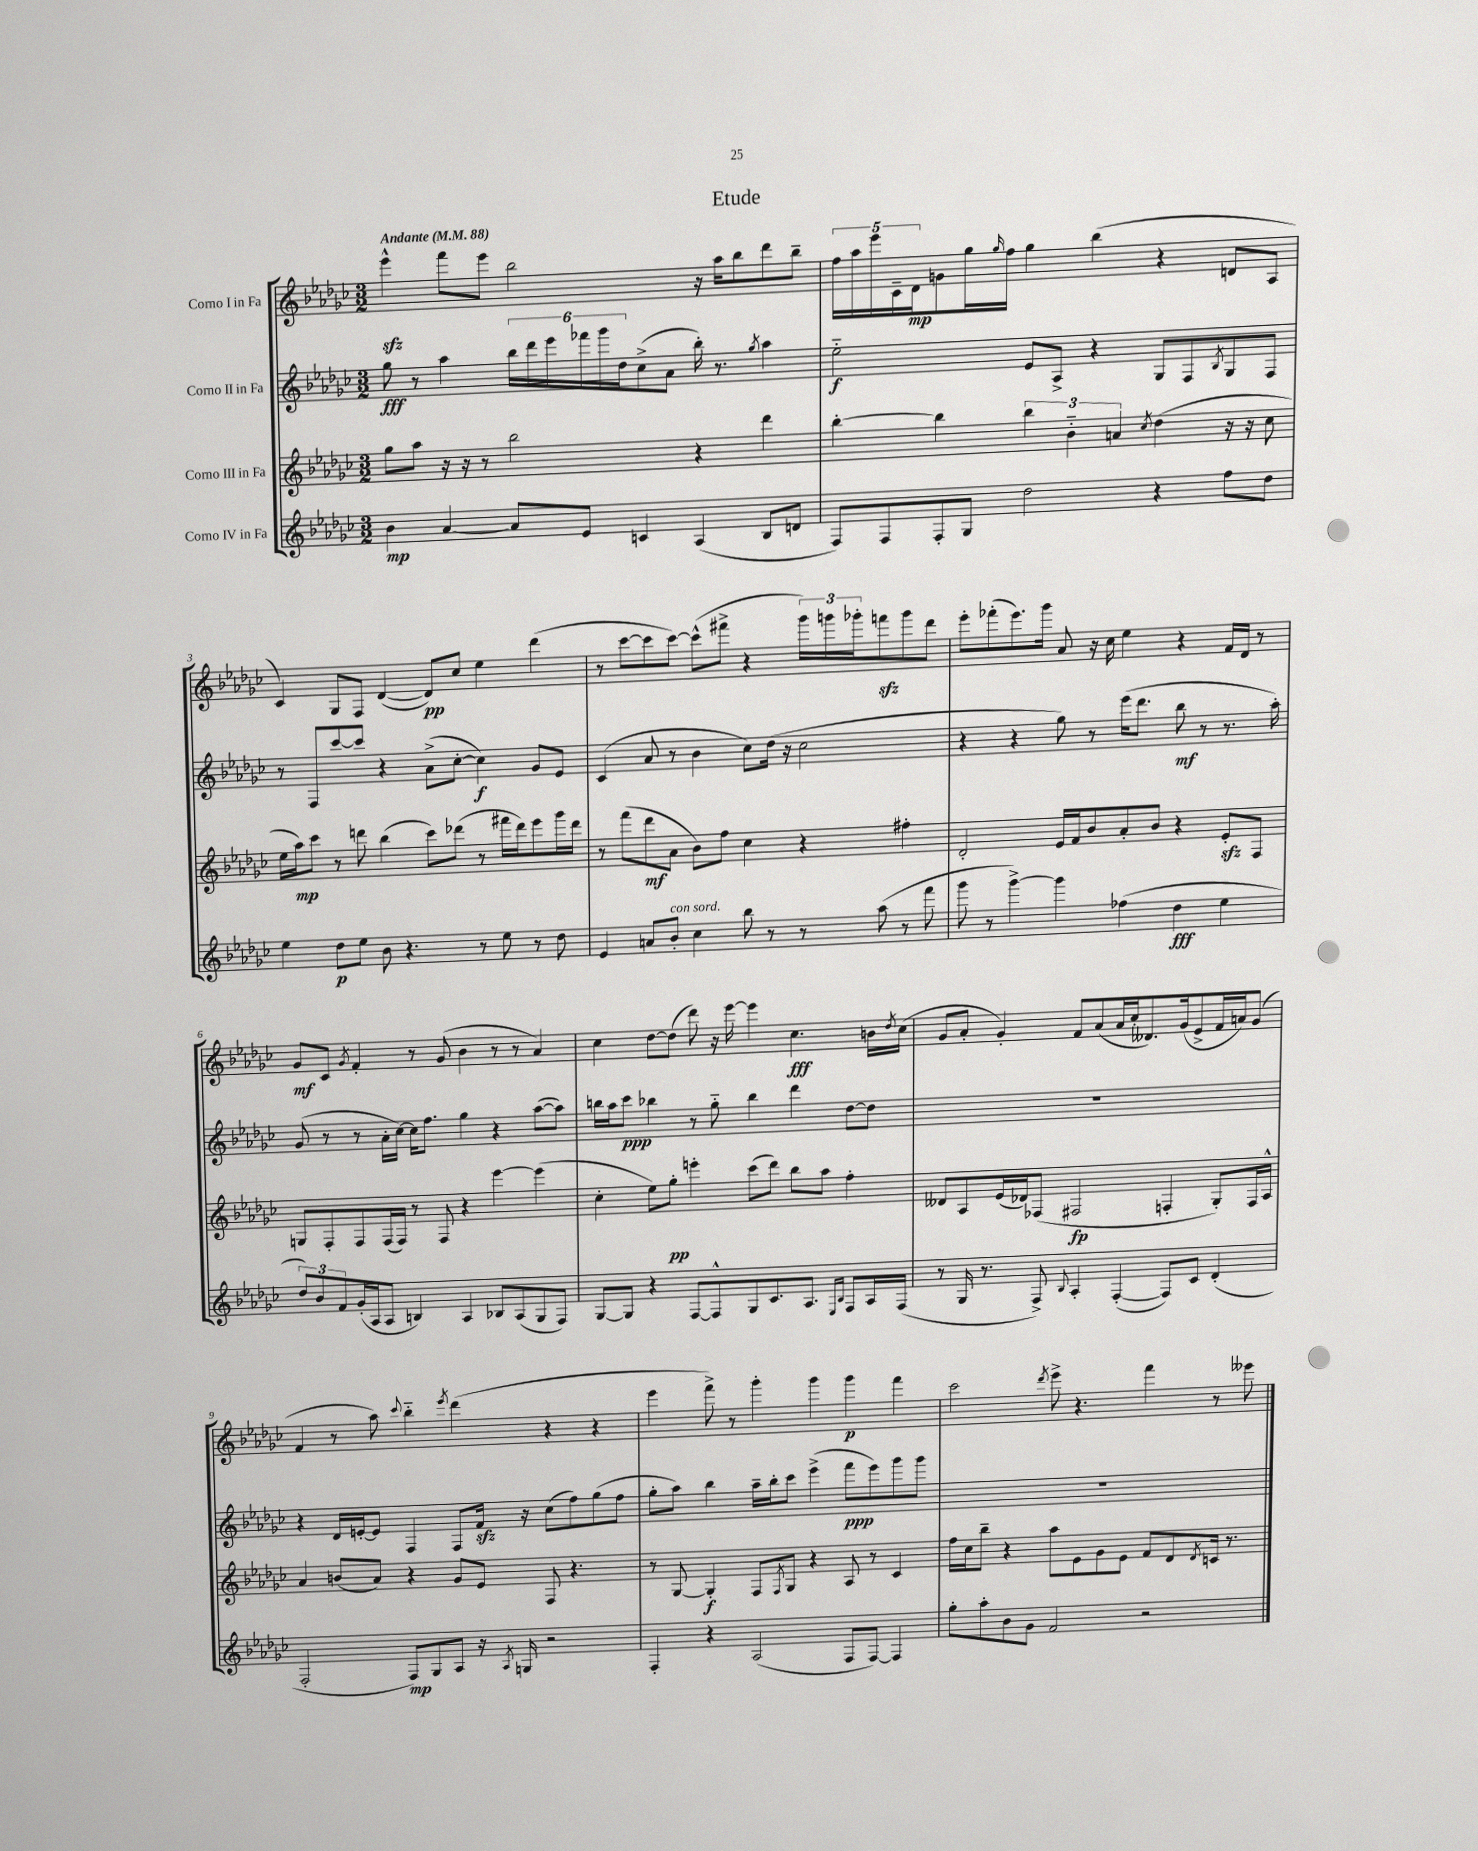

**kern	**dynam	**kern	**dynam	**kern	**dynam	**kern	**dynam
*part4	*part4	*part3	*part3	*part2	*part2	*part1	*part1
*staff4	*staff4	*staff3	*staff3	*staff2	*staff2	*staff1	*staff1
*I"Corno IV in Fa	*	*I"Corno III in Fa	*	*I"Corno II in Fa	*	*I"Corno I in Fa	*
*clefG2	*	*clefG2	*	*clefG2	*	*clefG2	*
*k[b-e-a-d-g-c-]	*	*k[b-e-a-d-g-c-]	*	*k[b-e-a-d-g-c-]	*	*k[b-e-a-d-g-c-]	*
*M3/2	*	*M3/2	*	*M3/2	*	*M3/2	*
*MM88	*	*MM88	*	*MM88	*	*MM88	*
=1	=1	=1	=1	=1	=1	=1	=1
!	!	!	!	!	!	!LO:TX:a:B:t=Andante	!
4b-\	mp	8gg-\L	.	8gg-\	fff	4eee-zz^^\	.
.	.	8aa-\J	.	8r	.	.	.
[4a-/	.	16r	.	4aa-\	.	8fff\L	.
.	.	16r	.	.	.	.	.
.	.	8r	.	.	.	8eee-\J	.
8a-/L]	.	2bb-\	.	24bb-\LL	.	2bb-\	.
.	.	.	.	24ddd-\	.	.	.
.	.	.	.	24eee-\	.	.	.
8e-/J	.	.	.	24fff-X\	.	.	.
.	.	.	.	24ggg-\	.	.	.
.	.	.	.	24dd-\J	.	.	.
4cn/	.	.	.	(8cc-^\	.	.	.
.	.	.	.	8a-\J	.	.	.
(4A-/	.	4r	.	16bb-'\)	.	16r	.
.	.	.	.	8.r	.	16aa-\KL	.
.	.	.	.	.	.	8bb-\	.
.	.	.	.	8qgg-/	.	.	.
8B-/L	.	4ddd-\	.	4aa-\	.	8ddd-\	.
8dn/J	.	.	.	.	.	8bb-~\J	.
=2	=2	=2	=2	=2	=2	=2	=2
8F/L)	.	[4bb-'\	.	2ee-\	f	20ff\LL	.
.	.	.	.	.	.	20aa-\	.
.	.	.	.	.	.	20eee-\	.
8F/	.	.	.	.	.	.	.
.	.	.	.	.	.	20c-~\	.
.	.	.	.	.	.	20d-\J	mp
8F'/	.	4bb-\]	.	.	.	8gn\	.
8G-/J	.	.	.	.	.	16gg-\L	.
.	.	.	.	.	.	16qqgg-/	.
.	.	.	.	.	.	16ff\JJ	.
2dd-\	.	6bb-\	.	8e-/L	.	4gg-\	.
.	.	.	.	8A-^/J	.	.	.
.	.	6b-\	.	.	.	.	.
.	.	.	.	4r	.	(4bb-\	.
.	.	6an/	.	.	.	.	.
.	.	8qcc-/	.	.	.	.	.
4r	.	(4dd-\	.	8G-/L	.	4r	.
.	.	.	.	8F/	.	.	.
.	.	.	.	8qB-/	.	.	.
8ff\L	.	16r	.	8G-/	.	8dn/L	.
.	.	16r	.	.	.	.	.
8dd-\J	.	8cc-\	.	8F/J	.	8A-/J	.
!!LO:LB:g=z
=3	=3	=3	=3	=3	=3	=3	=3
4ee-\	.	16ee-\LL	.	8r	.	4c-/)	.
.	.	16aa-\J)	mp	.	.	.	.
.	.	8ccc-\J	.	8F/L	.	.	.
8dd-\L	p	8r	.	[8ccc-/	.	8G-/L	.
8ee-\J	.	8dddn\	.	8ccc-/J]	.	8F/J	.
8b-\	.	(4bb-\	.	4r	.	([4d-/	.
4.r	.	.	.	.	.	.	.
.	.	8ccc-\L)	.	(8a-^\L	.	8d-/L])	pp
.	.	(8ddd-X\J	.	[8cc-'\J	.	8cc-/J	.
8r	.	8r	.	4cc-\])	f	4ee-\	.
8ee-\	.	16fff#X\LL	.	.	.	.	.
.	.	16ddd-\J)	.	.	.	.	.
8r	.	8eee-\	.	8g-/L	.	(4ddd-\	.
8dd-\	.	16ggg-\L	.	8e-/J	.	.	.
.	.	16ddd-\JJ	.	.	.	.	.
=4	=4	=4	=4	=4	=4	=4	=4
4e-/	.	8r	.	(4c-/	.	8r	.
.	.	(8fff\L	.	.	.	[8ccc-\L	.
8an/L	.	8ddd-\	mf	8a-/	.	8ccc-\]	.
!LO:TX:a:i:t=con sord.	!	!	!	!	!	!	!
8b-'/J	.	8a-\J	.	8r	.	[8ccc-\J)	.
4cc-\	.	8b-\L)	.	4b-\	.	(8ccc-^^\L]	.
.	.	8ff\J	.	.	.	8fff#X^\J	.
8bb-\	.	4cc-\	.	8cc-\L)	.	4r	.
8r	.	.	.	(16dd-\Jk	.	.	.
.	.	.	.	16r	.	.	.
8r	.	4r	.	2cc-\	.	24ggg-\LL)	.
.	.	.	.	.	.	24gggn\	.
.	.	.	.	.	.	24ggg-X'\J	.
(8aa-\	.	.	.	.	.	8fffnzz\	.
8r	.	4ff#X'\	.	.	.	8ggg-\	.
8fff\	.	.	.	.	.	8ddd-\J	.
=5	=5	=5	=5	=5	=5	=5	=5
8ggg-\	.	2d-'/	.	4r	.	8eee-'\L	.
8r	.	.	.	.	.	(8fff-X'\	.
[4ggg-^\)	.	.	.	4r	.	8.eee-\)	.
.	.	.	.	.	.	16ggg-\Jk	.
4ggg-\]	.	16e-/LL	.	8gg-\)	.	8a-/	.
.	.	16f/J	.	.	.	.	.
.	.	8b-/	.	8r	.	16r	.
.	.	.	.	.	.	16cc-\	.
(4ff-X\	.	8a-'/	.	(16eee-\KL	.	4ee-\	.
.	.	.	.	8.ddd-\J	.	.	.
.	.	8b-/J	.	.	.	.	.
4dd-\	fff	4r	.	8bb-\	mf	4r	.
.	.	.	.	8r	.	.	.
4ee-\	.	8e-zz'/L	.	8.r	.	16f/LL	.
.	.	.	.	.	.	16d-/JJ	.
.	.	8F/J	.	.	.	8r	.
.	.	.	.	16aa-'\)	.	.	.
!!LO:LB:g=z
=6	=6	=6	=6	=6	=6	=6	=6
12dd-/L)	.	8Gn/L	.	(8g-/	.	8g-/L	mf
12b-/	.	.	.	.	.	.	.
.	.	8F'/	.	8r	.	8c-/J	.
12f/	.	.	.	.	.	.	.
.	.	.	.	.	.	8qg-/	.
(16g-'/L	.	8F/	.	8r	.	4f'/	.
16A-/J	.	.	.	.	.	.	.
8A-/J	.	(16F/L	.	16a-'\LL	.	.	.
.	.	16F/JJ)	.	[16cc-\JJ)	.	.	.
4Bn/)	.	8r	.	16cc-\KL]	.	8r	.
.	.	.	.	8.ff\J	.	.	.
.	.	8F/	.	.	.	(8g-/	.
4A-/	.	4r	.	4gg-\	.	4b-\	.
8B-X/L	.	[4eee-\	.	4r	.	8r	.
(8A-/	.	.	.	.	.	8r	.
8G-/	.	(4eee-\]	.	([8aa-\L	.	4a-/)	.
8F/J)	.	.	.	8aa-\J])	.	.	.
=7	=7	=7	=7	=7	=7	=7	=7
[8G-/L	.	4cc-'\	.	16bbn\LL	.	4cc-\	.
.	.	.	.	16aa-\J	.	.	.
8G-/J]	.	.	.	8ccc-\J	ppp	.	.
4r	.	8ee-\L)	.	4bb-X\	.	[8dd-\L	.
.	.	8gg-'\J	pp	.	.	(8dd-\J]	.
[8F/L	.	4eeen'\	.	8r	.	8ddd-\)	.
8F^^/]	.	.	.	8gg-\	.	16r	.
.	.	.	.	.	.	[16eee-\	.
8G-/	.	(8ccc-\L	.	4bb-\	.	4eee-\]	.
8.c-/	.	8ddd-\J)	.	.	.	.	.
.	.	8bb-\L	.	4ddd-\	.	4.cc-\	fff
8.A-/J	.	.	.	.	.	.	.
.	.	8aa-\J	.	.	.	.	.
16qqE-/LL	.	.	.	.	.	.	.
16qqB-/JJ	.	.	.	.	.	.	.
8F/L	.	4ff'\	.	[8dd-\L	.	.	.
16A-/L	.	.	.	8dd-\J]	.	16bn\LL	.
.	.	.	.	.	.	8qdd-/	.
(16F/JJ	.	.	.	.	.	(16cc-\JJ	.
=8	=8	=8	=8	=8	=8	=8	=8
8r	.	8d--X/L	.	1.r	.	8g-/L	.
16G-/	.	8A-/	.	.	.	8a-'/J	.
8.r	.	.	.	.	.	.	.
.	.	(16e-/L	.	.	.	4g-'/)	.
.	.	16d-X/J)	.	.	.	.	.
8F^/)	.	(8F-X/J	.	.	.	.	.
8qqB-/	.	.	.	.	.	.	.
4A-'/	.	2F#X/	fp	.	.	8f/L	.
.	.	.	.	.	.	(8a-/	.
([4F'/	.	.	.	.	.	16a-/L	.
.	.	.	.	.	.	16cc-'/J	.
.	.	.	.	.	.	8.d--X/)	.
8F/L])	.	4Fn'/	.	.	.	.	.
.	.	.	.	.	.	(16g-/k	.
8c-/J	.	.	.	.	.	8e-^/	.
(4d-'/	.	8G-'/L)	.	.	.	16f/L	.
.	.	.	.	.	.	16an/J)	.
.	.	16F/L	.	.	.	(8g-/J	.
.	.	16A-^^/JJ	.	.	.	.	.
!!LO:LB:g=z
=9	=9	=9	=9	=9	=9	=9	=9
2F'/	.	4a-/	.	4r	.	4f/	.
.	.	(8bn/L	.	16d-/LL	.	8r	.
.	.	.	.	[16en'/J	.	.	.
.	.	8a-/J)	.	8e/J]	.	8aa-\)	.
.	.	.	.	.	.	8qqccc-/	.
8F/L)	mp	4r	.	4F/	.	4bb-\	.
8G-/	.	.	.	.	.	.	.
.	.	.	.	.	.	8qeee-/	.
8A-/J	.	8g-/L	.	8F/L	.	(4ddd-\	.
16r	.	8e-/J	.	16fzz/Jk	.	.	.
8qA-/	.	.	.	.	.	.	.
16Gn/	.	.	.	16r	.	.	.
2r	.	8F/	.	(8cc-\L	.	4r	.
.	.	4.r	.	8ff\)	.	.	.
.	.	.	.	(8gg-\	.	4r	.
.	.	.	.	8ff\J	.	.	.
=10	=10	=10	=10	=10	=10	=10	=10
4F'/	.	8r	.	8gg-'\L	.	4eee-\	.
.	.	[8G-/	.	8aa-\J)	.	.	.
4r	.	4G-'/]	f	4bb-\	.	8fff^\)	.
.	.	.	.	.	.	8r	.
(2A-/	.	8F/L	.	16aa-~\LL	.	4ggg-'\	.
.	.	.	.	16bb-'\J	.	.	.
.	.	8qF/	.	.	.	.	.
.	.	8G-/J	.	8ccc-\J	.	.	.
.	.	4r	.	(4eee-^\	.	4ggg-\	.
8F/L	.	8A-/	.	8fff\L	ppp	4ggg-\	p
[8F/J)	.	8r	.	8eee-\)	.	.	.
4F/]	.	4c-/	.	8ggg-\	.	4fff\	.
.	.	.	.	8ggg-\J	.	.	.
=11	=11	=11	=11	=11	=11	=11	=11
8gg-'\L	.	16ff\LL	.	1.r	.	2ccc-\	.
.	.	16cc-\J	.	.	.	.	.
8aa-'\	.	8bb-~\J	.	.	.	.	.
8b-\	.	4r	.	.	.	.	.
8g-\J	.	.	.	.	.	.	.
.	.	.	.	.	.	8qddd-/	.
2f/	.	8aa-\L	.	.	.	8eee-^\	.
.	.	8e-\	.	.	.	4.r	.
.	.	8g-\	.	.	.	.	.
.	.	8e-\J	.	.	.	.	.
2r	.	8f/L	.	.	.	4fff\	.
.	.	8d-/	.	.	.	.	.
.	.	8qd-/	.	.	.	.	.
.	.	16cn/Jk	.	.	.	8r	.
.	.	8.r	.	.	.	.	.
.	.	.	.	.	.	8eee--X\	.
==	==	==	==	==	==	==	==
*-	*-	*-	*-	*-	*-	*-	*-
